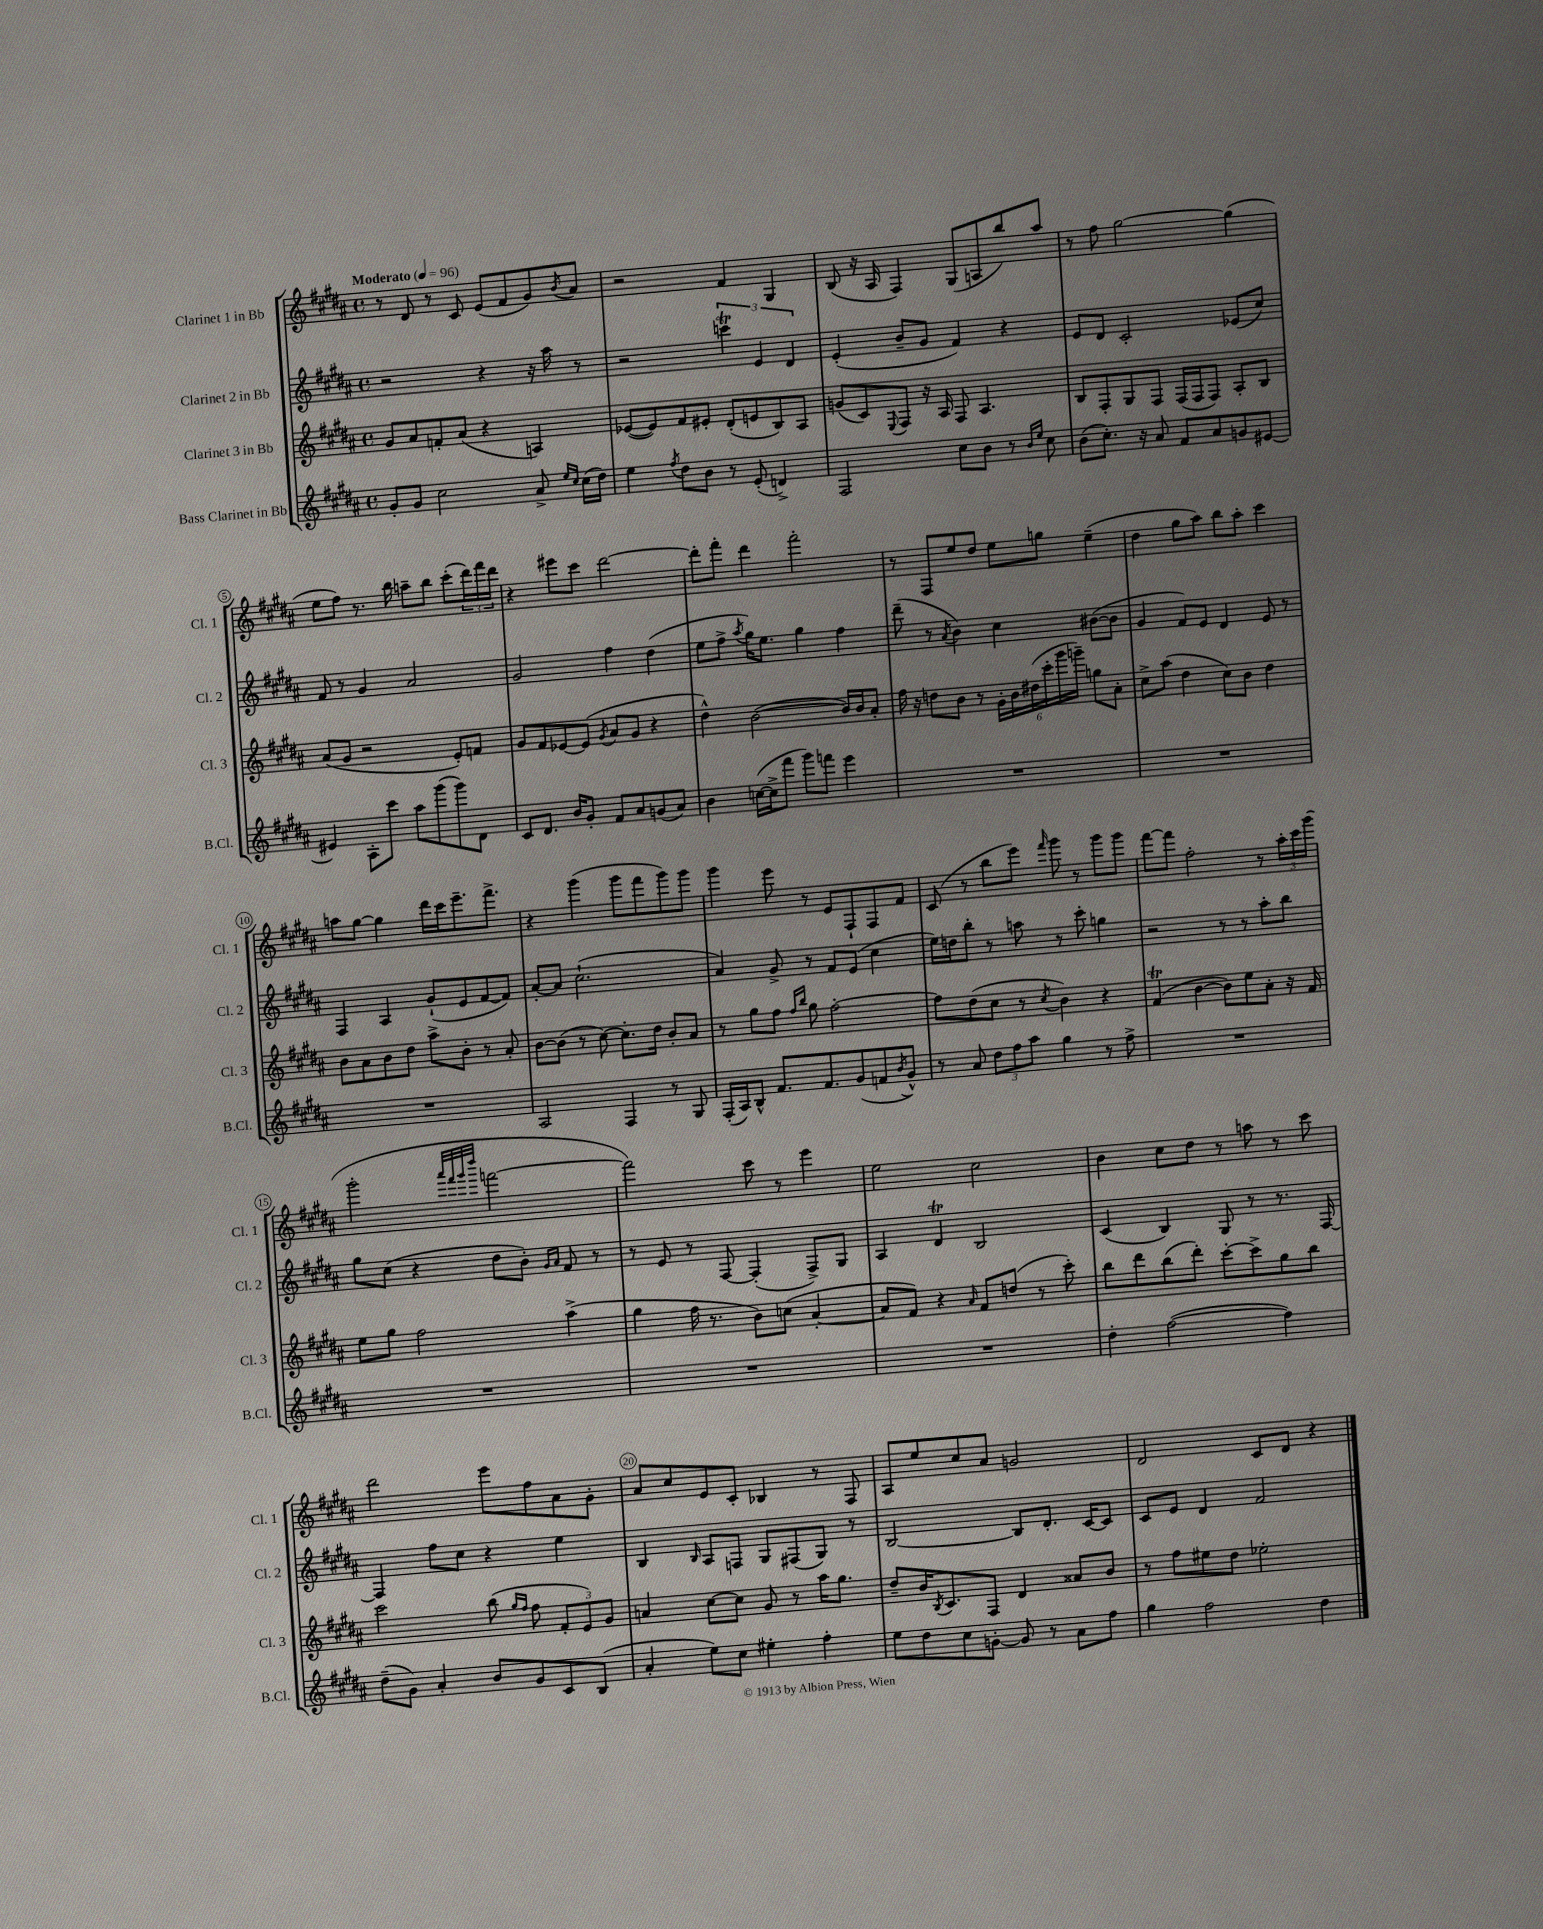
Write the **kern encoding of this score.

**kern	**kern	**kern	**kern
*staff4	*staff3	*staff2	*staff1
*clefG2	*clefG2	*clefG2	*clefG2
*k[f#c#g#d#a#]	*k[f#c#g#d#a#]	*k[f#c#g#d#a#]	*k[f#c#g#d#a#]
*M4/4	*M4/4	*M4/4	*M4/4
*met(c)	*met(c)	*met(c)	*met(c)
*MM96	*MM96	*MM96	*MM96
8g#'	8g#	2r	8r
8g#	8a#	.	8d#
2cc#	8f'	.	8r
.	(8a#	.	8c#
.	4r	4r	(8e
.	.	.	8f#
8a#^	4A)	16r	8g#)
.	.	16aa#	.
16qqee	.	.	.
16qqcc#	.	.	8qb
(16cc#	.	8r	8a#
16dd#)	.	.	.
=	=	=	=
4ee	([8e-	2r	2r
.	8e-])	.	.
8qff#	.	.	.
8dd#	8f#	.	.
8b	8e#'	.	.
8r	(8d#'	6ccc	4f#
(8e'	8e	.	.
.	.	6e	.
4d^)	8B)	.	4G#
.	.	6d#	.
.	8A#	.	.
=	=	=	=
2F#	(8g	(4e'	(8B
.	8c#)	.	16r
.	.	.	16A#
.	8qqE	.	.
.	8F#	8b~	4F#)
.	16r	8g#	.
.	16A#	.	.
8cc#	8F#	4f#)	(8G#
8b	4.A#	.	8A
8r	.	4r	8bb)
16qqb	.	.	.
16qqee	.	.	.
8cc#	.	.	8aa#
=	=	=	=
(8b	8B	8e	8r
8.cc#')	8F#'	8d#	8ff#
.	8G#	2c#'	[2gg#
16r	.	.	.
8a#	8F#	.	.
8f#	(16F#	.	.
.	16F#	.	.
8a#	8F#)	.	.
8g	8A#'	(8e-	(4gg#]
[8e#	8B	8cc#)	.
=	=	=	=
4e#]	(8a#	8f#	8ee
.	8g#	8r	8ff#)
8A#'	2r	4g#	8.r
8ccc#	.	.	.
.	.	.	16bb
8aa#	.	2a#	8aa~
(8ggg#	.	.	8bb
8ggg#)	8e')	.	(8ccc#'
8d#	8f	.	24ddd#)
.	.	.	24fff#
.	.	.	24ddd#
=	=	=	=
8c#	8g#	2g#	4r
8.d#	8f#	.	.
.	[8e-	.	8eee#
16b	.	.	.
8g#'	(8e-]	.	8ccc#
.	8qg#	.	.
8f#	8a#	4ff#	[2ddd#
8a#	8g#	.	.
(8g	4r	(4dd#	.
8a#)	.	.	.
=	=	=	=
4b	4dd#^^)	8ee	8ddd#']
.	.	8ff#^	8fff#'
.	.	8qaa#	.
([16cc	([2b	16gg#)	4ddd#
16cc^]	.	8.ee	.
8fff#	.	.	.
8ggg#)	.	4gg#	2fff#'
8fff	.	.	.
4eee	16b])	4ff#	.
.	16b	.	.
.	8a#'	.	.
=	=	=	=
1r	16ff#	(8ddd#~	8r
.	16r	.	.
.	8dd	8r	8F#
.	.	8qa#	.
.	8b	4b)	8ee
.	8r	.	8dd#
.	24g#'	4cc#	8ee
.	24b	.	.
.	(24dd#	.	.
.	24ccc#'	.	8gg
.	24ggg#	.	.
.	24ggg~)	.	.
.	8gg	([8b#	(4ee~
.	8a#'	8b#]	.
=	=	=	=
1r	8cc#^	4g#	4dd#
.	(8aa#	.	.
.	4dd#	8f#)	8gg#
.	.	8e	8aa#)
.	8cc#)	4d#	8bb
.	8b	.	8aa#'
.	4dd#	8e	4ccc#
.	.	8r	.
=	=	=	=
1r	8b	4F#	8aa
.	8a#	.	[8gg#
.	8b	4A#	4gg#]
.	8dd#	.	.
.	8aa#^	(8g#`	16ddd#
.	.	.	16ccc#
.	8b'	8e	8.eee~
.	8r	[8f#	.
.	.	.	8.fff#^
.	8a#'	8f#])	.
=	=	=	=
2A#	[8b	[8a#'	4r
.	(8b]	8a#]	.
.	8r	(2.cc#`	(4ggg#
.	[8cc#)	.	.
4F#	8.cc#']	.	8ggg#
.	.	.	8fff#
.	16dd#	.	.
8r	8b'	.	8ggg#)
8G#	8a#	.	8ggg#
=	=	=	=
(16F#'	8r	4a#)	4ggg#
16A#)	.	.	.
8B^^	8gg#	.	.
8.f#	8ff#	8g#^	8eee
.	16qqff#	.	.
.	16qqbb	.	.
.	8gg#	8r	8r
8.f#	.	.	.
.	[2ff#'	8f#	8e
(8g#	.	(8e	8F#`
8f	.	4cc#	8F#
8qb	.	.	.
8g#^^)	.	.	8f#
=	=	=	=
8r	8ff#]	16ee)	(8c#
.	.	16dd	.
8a#	(8dd#	8bb'	8r
12dd#	8cc#	8r	8bb
12ff#	.	.	.
.	8r	8aa	8eee)
12aa#	.	.	.
.	8qcc#	.	16qqfff#
4gg#	4b)	8r	8ggg#
.	.	8ccc#'	8r
8r	4r	4gg	8ggg#
8ff#^	.	.	8ggg#
=	=	=	=
1r	(4f#	2r	[8fff#
.	.	.	8fff#]
.	[4b	.	2ff#'
.	8b])	8r	.
.	8ee	8r	.
.	8a#'	8aa#'	8r
.	16r	8bb	24aa#'
.	.	.	24ccc#
.	16f#	.	.
.	.	.	(24ggg#
=	=	=	=
1r	8ee	8gg#	2ggg#'
.	8gg#	(8cc#	.
.	2ff#	4r	.
.	.	.	32qqaaa#
.	.	.	32qqfff#
.	.	.	32qqggg#
.	.	.	32qqdddd#
.	.	8dd#	[2fff
.	.	8b')	.
.	.	16qqg#	.
.	.	16qqa#	.
.	(4aa#^	8f#	.
.	.	8r	.
=	=	=	=
1r	4gg#	8r	2fff])
.	.	8e	.
.	16ff#	8r	.
.	8.r	.	.
.	.	[8F#	.
.	8b)	(4F#']	8ccc#
.	(8cc	.	8r
.	[4a#'	8F#^)	4eee
.	.	8G#	.
=	=	=	=
1r	8a#]	4A#	2ee
.	8f#)	.	.
.	4r	4d#	.
.	16qqa#	.	.
.	8f#	2B	2cc#
.	(8dd	.	.
.	8r	.	.
.	8ccc#')	.	.
=	=	=	=
4dd#'	8bb	(4c#	4b
.	8ddd#	.	.
([2ff#	(8bb	4B)	8cc#
.	8ddd#')	.	8dd#
.	[8ccc#'	8G#	8r
.	8ccc#^]	8r	8aa
4ff#])	8gg#	8.r	8r
.	8bb	.	8ccc#
.	.	[16F#	.
=	=	=	=
(8dd#~	2ccc#	4F#]	2ddd#
8g#)	.	.	.
4a#'	.	8ff#	.
.	.	8cc#	.
8b	(8bb	4r	8eee
.	16qqgg#	.	.
.	16qqff#	.	.
8g#	8ff#	.	8ff#
8c#	12f#'	4ee	8a#
.	12e)	.	.
(8B	.	.	8g#'
.	12g#	.	.
=	=	=	=
4a#'	4a	4B	8a#
.	.	.	8cc#
.	.	16qqB	.
8ee)	[8cc#	8A#	8e
8cc#	8cc#]	8F	8c#'
4ee#'	8g#	8G#	4B-
.	8r	(8F#	.
4ff#'	16aa#	8G#)	8r
.	8.gg#	.	.
.	.	8r	8F#
=	=	=	=
8ee	8dd#~	[2B	8A#
8dd#	16b	.	8ee
.	8qB	.	.
.	8.c#	.	.
8cc#	.	.	8cc#
[8g'	8F#	.	8a#
8g]	4d#	8B]	2g
8r	.	8.d#'	.
8a#	8a##	.	.
.	.	[16c#	.
8ff#	8b	8c#]	.
=	=	=	=
4gg#	8r	8c#	2d#
.	8ff#	8e	.
2ff#	8ee#	4d#	.
.	8dd#	.	.
.	2ee-'	2f#	8c#
.	.	.	8d#
4dd#	.	.	4r
==	==	==	==
*-	*-	*-	*-
